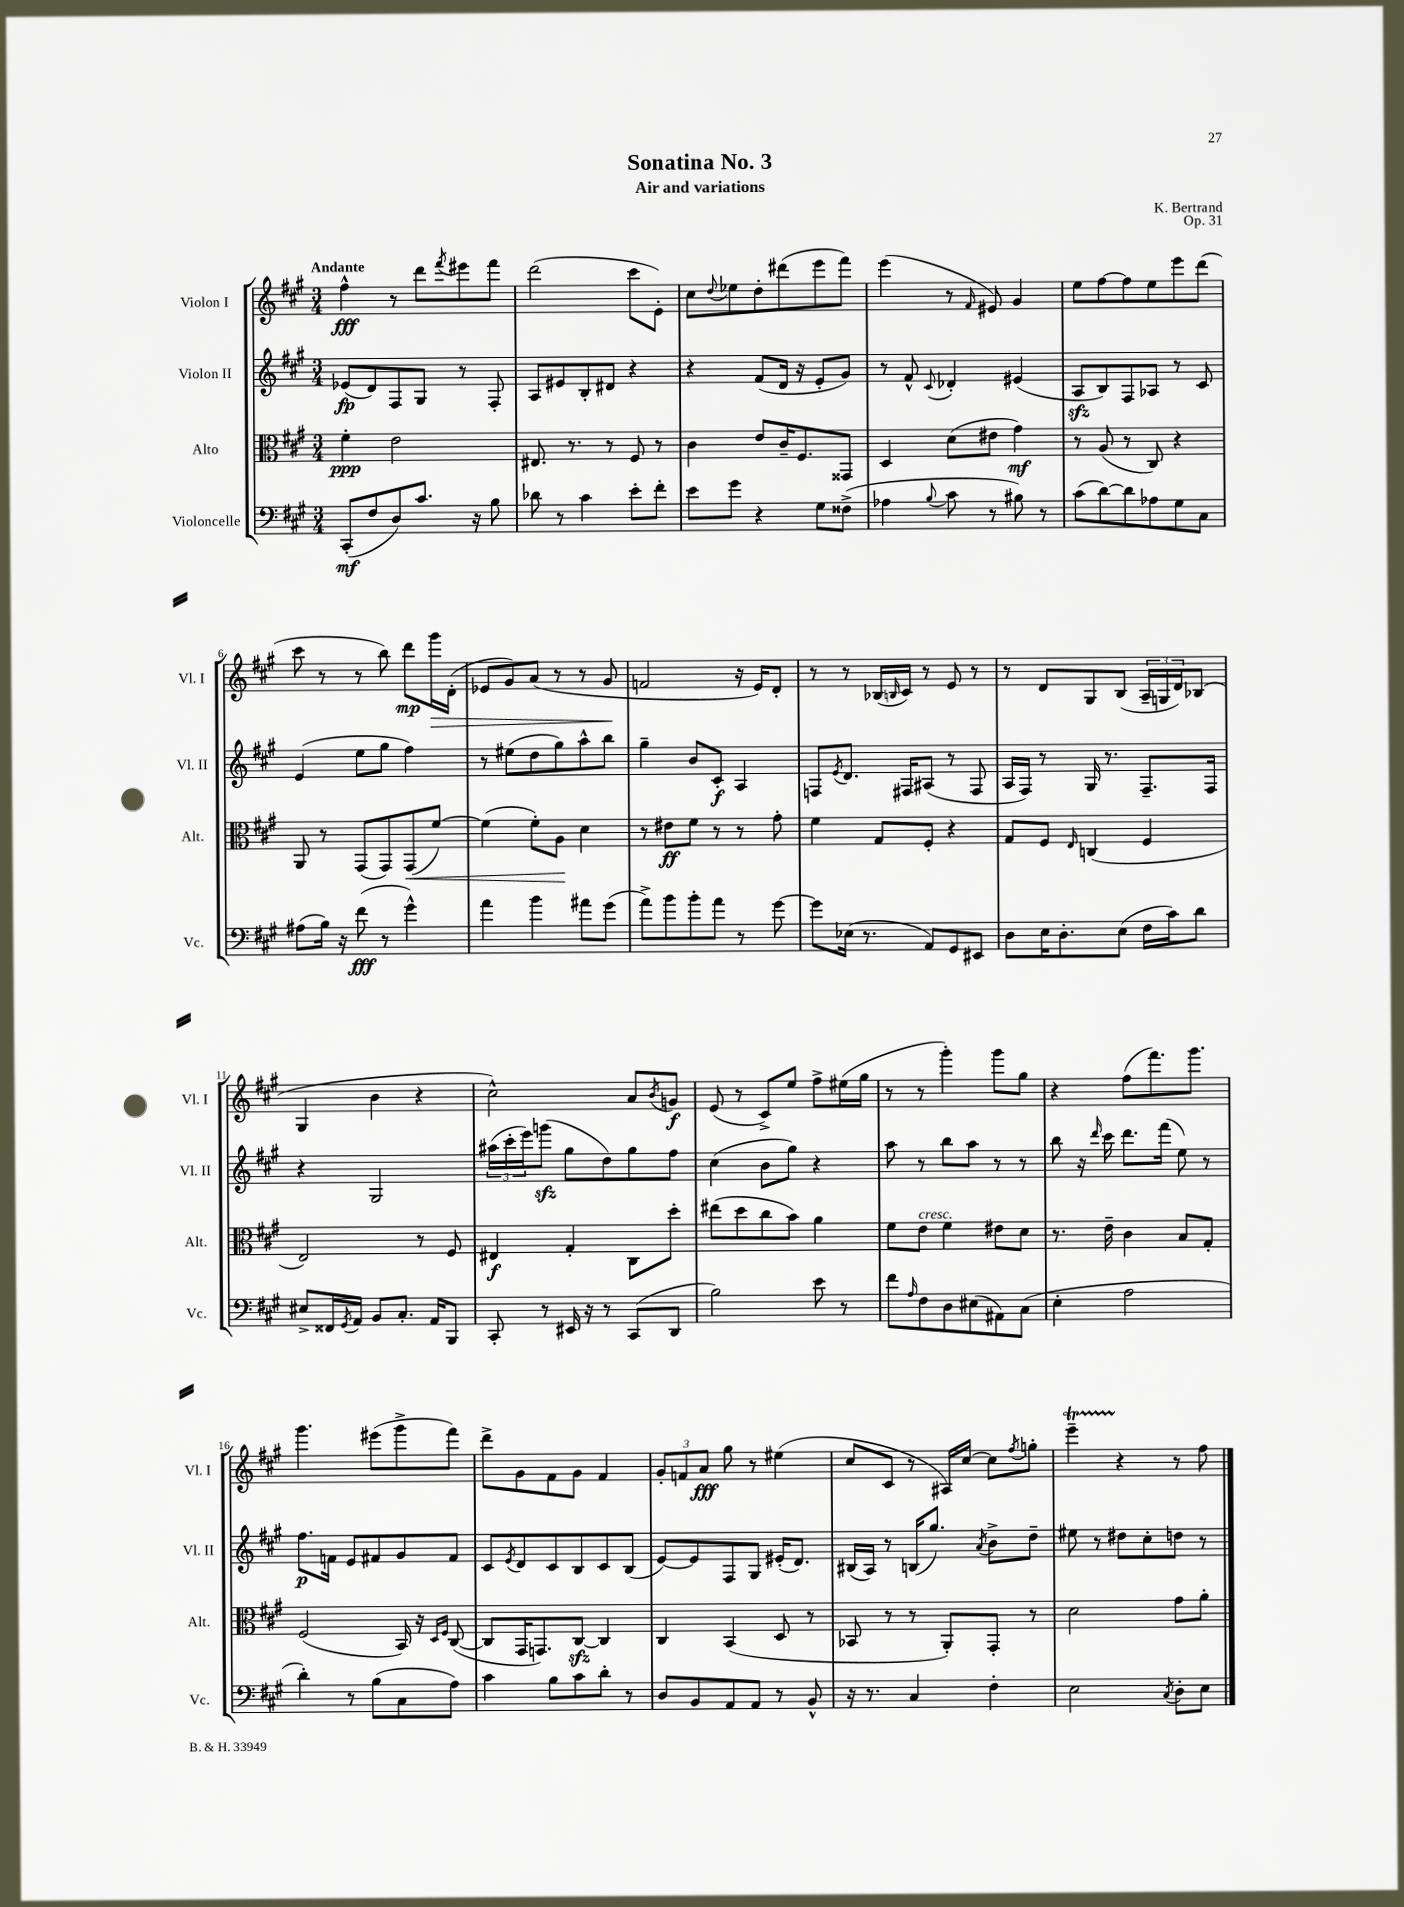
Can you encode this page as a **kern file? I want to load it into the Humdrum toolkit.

**kern	**kern	**kern	**kern
*staff4	*staff3	*staff2	*staff1
*clefF4	*clefC3	*clefG2	*clefG2
*k[f#c#g#]	*k[f#c#g#]	*k[f#c#g#]	*k[f#c#g#]
*M3/4	*M3/4	*M3/4	*M3/4
(8CC#'/L	4f#'\	(8e-/L	4ff#^^\
8F#/	.	8d/)	.
8D/)	2e\	8F#/	8r
8.c#/J	.	8G#/J	8ddd\L
.	.	.	8qfff#/
.	.	8r	8eee#\
16r	.	.	.
8B\	.	8F#'/	8fff#\J
=	=	=	=
8d-\	8.E#/	8A/L	(2ddd\
8r	.	8e#/	.
.	8.r	.	.
4c#\	.	8B'/	.
.	8r	8d#/J	.
8e'\L	8F#/	4r	8ccc#\L
8f#'\J	8r	.	8e'\J)
=	=	=	=
8e\L	4c#\	4r	8cc#\L
.	.	.	8qqdd/
8g#\J	.	.	8ee-\
4r	8e/L	(8f#/L	8dd'\
.	16c#~/K	16d/Jk	(8ddd#\
.	8.F#/	16r	.
8G#\L	.	8e'/L	8eee\
(8F##^\J	8GG##/J	8g#/J)	8fff#\J)
=	=	=	=
4A-\	4D/	8r	(4eee\
.	.	8f#^^/	.
8qqB/	.	8qqc#/	.
8c#\	(8d\L	4d-'/	8r
.	.	.	16qqf#/
8r	8e#\J	.	8e#/)
8B#\)	4g#\)	(4e#/	4g#/
8r	.	.	.
=	=	=	=
(8c#\L	8r	8A/L	8ee\L
[8d\)	(8A/	8B/)	[8ff#\
8d\]	8r	8F#/	8ff#\]
8A-\	8C#/)	8A-/J	8ee\
8G#\	4r	8r	8eee\
8C#\J	.	8c#/	(8ddd\J
=	=	=	=
(8A#\L	8AA/	(4e/	8ccc#\
16B\Jk)	8r	.	8r
16r	.	.	.
(8f#\	(8GG#/L	8ee\L	8r
8r	8GG#/)	8gg#\J	8bb\)
4g#^^\)	(8GG#/	4ff#\)	8ddd\L
.	[8f#/J)	.	16ggg#\L
.	.	.	(16d'\JJ
=	=	=	=
4a\	(4f#\]	8r	8e-/L
.	.	(8ee#\L	8g#/)
4b\	8f#'\L)	8dd\	(8a/J
.	8A\J	8gg#\)	8r
8a#\L	4d\	8aa^^\	8r
(8g#\J	.	8bb\J	8g#/
=	=	=	=
8a^\L)	8r	4gg#~\	2f/
8b\	8e#\L	.	.
8b'\	8f#\J	8b/L	.
8a\J	8r	8c#'/J	.
8r	8r	4A/	16r
.	.	.	16e/LK)
[8g#\	8g#'\	.	8d'/J
=	=	=	=
8g#\]L	4f#\	8F/L	8r
.	.	8qe/	.
(16E-\Jk	.	8.d/J	8r
8.r	.	.	.
.	8G#/L	.	(16B-/LL
.	.	.	16qqB/
.	.	16F#/LK	16c#/JJ)
8AA/L)	8F#'/J	(8A#/J	8r
8GG#/	4r	8r	8e/
8EE#/J	.	8F#/	8r
=	=	=	=
8D\L	8G#/L	16A/LL	8r
.	.	16F#/JJ)	.
16E\K	8F#/J	8r	8d/L
8.D'\	.	.	.
.	16qqE/	.	.
.	(4C/	16G#/	8G#/
.	.	8.r	.
(8E\J	.	.	(8B/J
16F#\LL	4F#/	8.F#~/L	24A~/LL
.	.	.	24G/
16c#\J)	.	.	.
.	.	.	24d/J)
8d\J	.	.	(8B-/J
.	.	16F#/Jk	.
=	=	=	=
8E#^/L	2E/)	4r	4G#/
16FF##/L	.	.	.
8qGG#/	.	.	.
16AA/JJ	.	.	.
8BB/L	.	2G#/	4b\
8.C#'/J	.	.	.
.	8r	.	4r
16AA/LK	.	.	.
8BBB/J	8F#/	.	.
=	=	=	=
8CC#'/	4E#/	(24aa#\LL	2cc#^^\)
.	.	24ccc#'\	.
.	.	24eee\J)	.
8r	.	(8ggg\J	.
16EE#/	4G#'/	8gg#\L	.
16r	.	.	.
8r	.	8dd\)	.
(8CC#/L	8C#\L	8gg#\	8a/L
.	.	.	8qb/
8DD/J	8dd'\J	8ff#\J	8g/J
=	=	=	=
2B\)	(8ee#\L	(4cc#\	(8e/
.	8dd\	.	8r
.	8cc#\	8b\L	8c#^/L)
.	8b\J)	8gg#\J)	8ee/J
8e\	4a\	4r	8ff#^\L
8r	.	.	(16ee#\L
.	.	.	16gg#\JJ
=	=	=	=
8f#\L	8f#\L	8aa\	8r
16qqA/	.	.	.
8F#\	8e\J	8r	8r
8D\	4f#\	8bb\L	4ggg#'\)
(8E#\	.	8aa\J	.
8AA#\)	8e#\L	8r	8ggg#\L
(8C#\J	8d\J	8r	8gg#\J
=	=	=	=
4E'\	8.r	8bb\	4r
.	.	16r	.
.	.	16qqddd/	.
.	16e~\	16ccc#\	.
2A\	4c#\	8.ddd\L	(8ff#\L
.	.	.	8.fff#\)
.	.	(16fff#\Jk	.
.	8B/L	8ee\)	.
.	.	.	8.ggg#\J
.	8G#'/J	8r	.
=	=	=	=
4d'\)	(2F#/	8.ff#\L	4.ggg#\
.	.	16f\Jk	.
8r	.	8e/L	.
(8B\L	.	8f#/	(8eee#\L
8C#\	16BB/)	8g#/	8ggg#^\
.	16r	.	.
.	16qqD/LL	.	.
.	16qqF#/JJ	.	.
8A\J)	([8C#/	8f#/J	8fff#\J)
=	=	=	=
4c#\	8C#/]L	8c#/L	8ddd^\L
.	.	8qe/	.
.	16GG#/K	8d/	8g#\
.	8.GG/)	.	.
8B\L	.	8c#/	8f#\
8c#\	[8C#/J	8B/	8g#\J
8d'\J	4C#/]	8c#/	4f#/
8r	.	(8B/J	.
=	=	=	=
8D/L	4C#/	[8e/L)	12g#'/L
.	.	.	12f/
8BB/	.	8e/]	.
.	.	.	12a/J
8AA/	(4BB/	8F#/	8gg#\
8AA/J	.	8G#/J	8r
8r	8D/	(16e#'/LK	(4ee#\
.	.	8.d/J)	.
8BB^^/	8r	.	.
=	=	=	=
16r	8BB-/	(16B#/LL	8cc#/L
8.r	.	16A/JJ)	.
.	8r	8r	8c#/J
4C#/	8r	(16B/LK	8r
.	.	8.gg#/J)	.
.	8AA'/L)	.	16A#/LL)
.	.	.	[16cc#/JJ
.	.	8qa/	.
4F#'\	8GG#'/J	8b^\L	8cc#\]L
.	.	.	8qff#/
.	8r	8dd~\J	8gg'\J
=	=	=	=
2E\	2d\	8ee#\	4eee~\
.	.	8r	.
.	.	8dd#\L	4r
.	.	8cc#'\	.
8qC#/	.	.	.
8D'\L	8g#\L	8dd\J	8r
8E\J	8a'\J	8r	8ff#\
==	==	==	==
*-	*-	*-	*-
